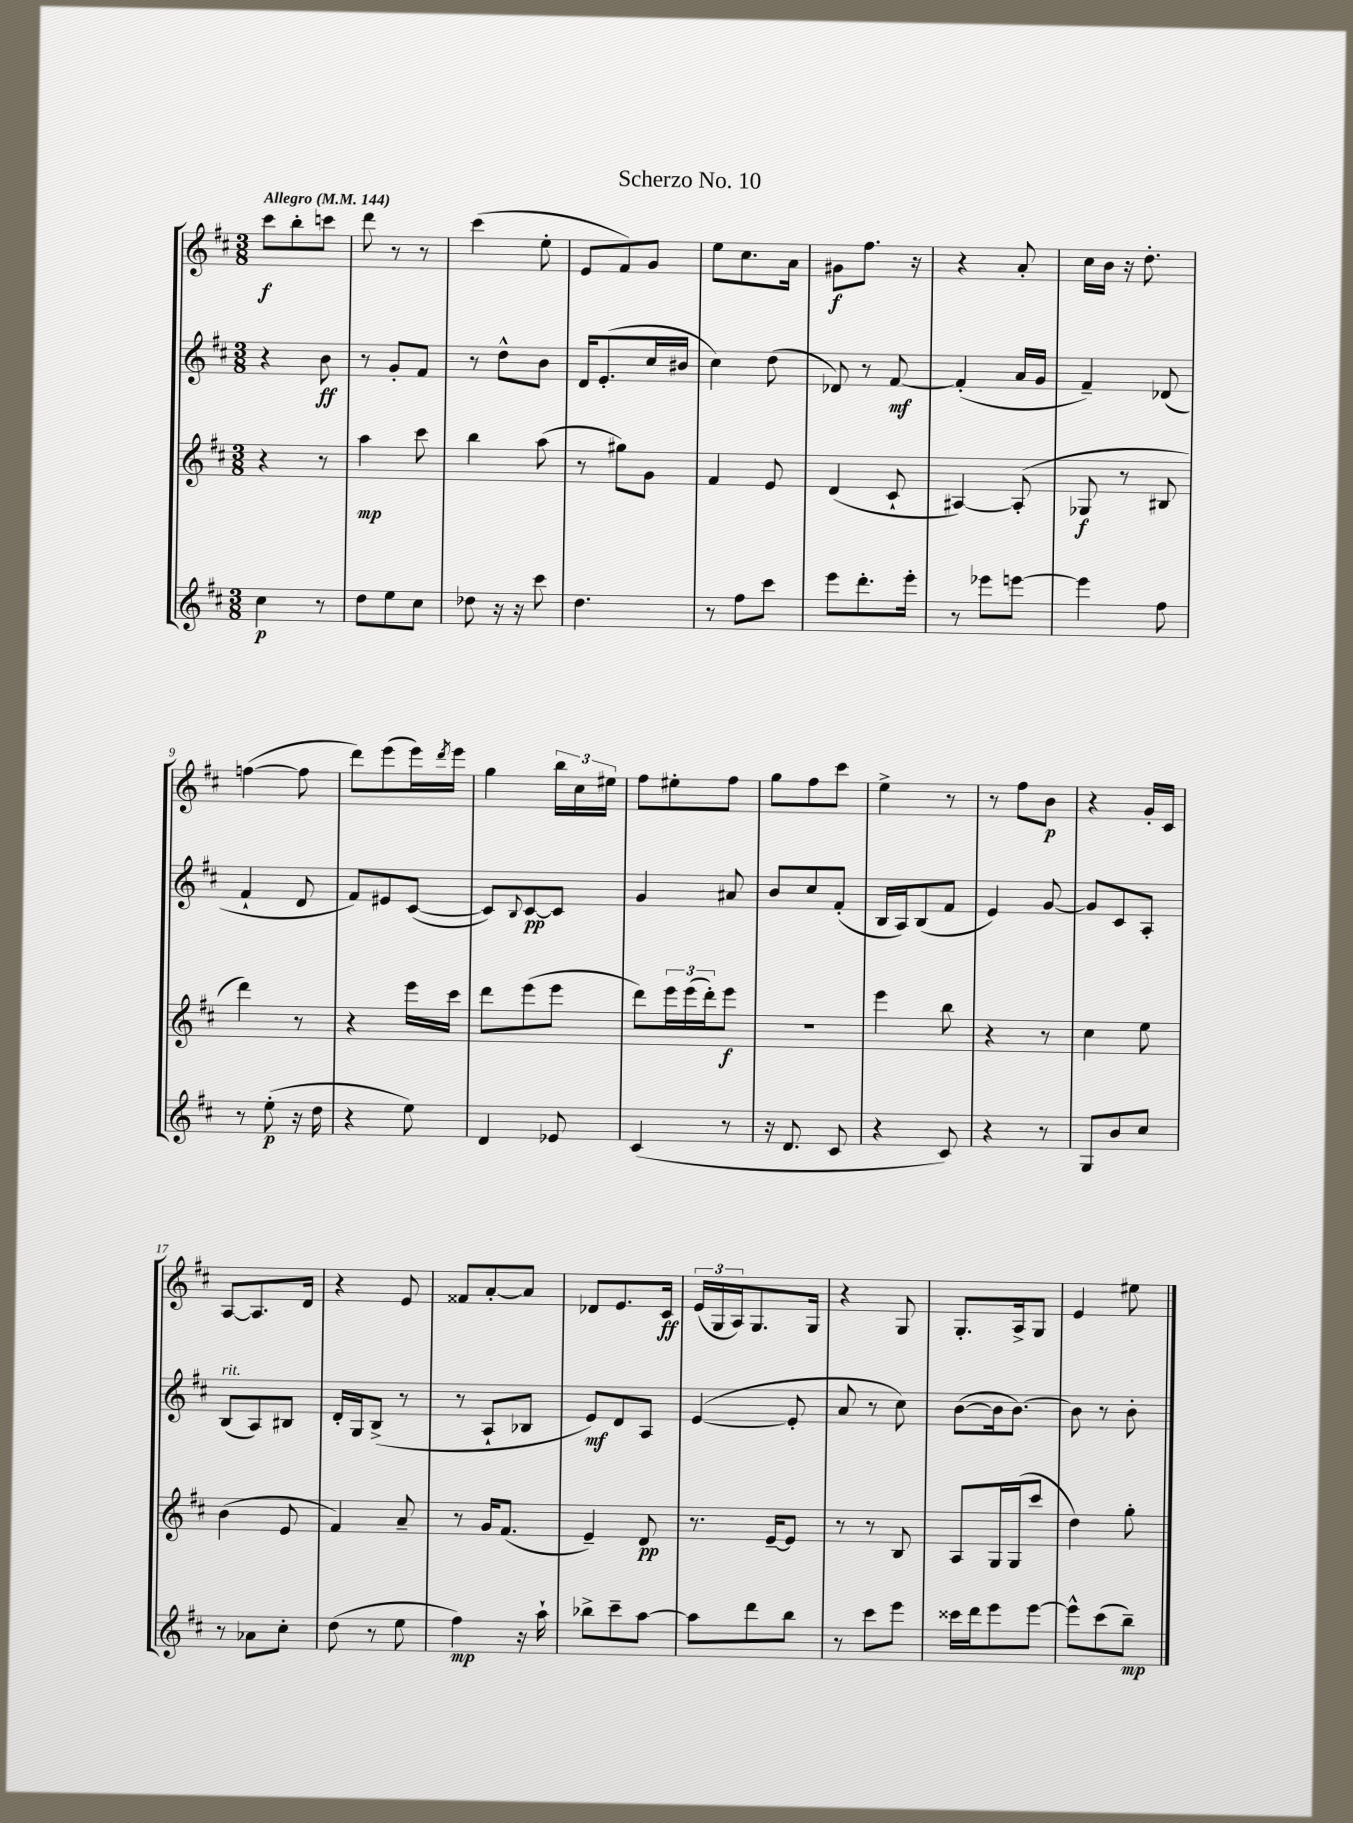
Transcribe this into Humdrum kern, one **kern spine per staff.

**kern	**kern	**kern	**kern
*staff4	*staff3	*staff2	*staff1
*clefG2	*clefG2	*clefG2	*clefG2
*k[f#c#]	*k[f#c#]	*k[f#c#]	*k[f#c#]
*M3/8	*M3/8	*M3/8	*M3/8
*MM144	*MM144	*MM144	*MM144
4cc#\	4r	4r	8ccc#\L
.	.	.	8bb'\
8r	8r	8b\	8ccc\J
=	=	=	=
8dd\L	4aa\	8r	8ddd\
8ee\	.	8g'/L	8r
8cc#\J	8ccc#\	8f#/J	8r
=	=	=	=
8dd-\	4bb\	8r	(4ccc#\
16r	.	8dd^^\L	.
16r	.	.	.
8ccc#\	(8aa\	8b\J	8ee'\
=	=	=	=
4.dd\	8r	16d/LK	8e/L
.	.	(8.e'/	.
.	8gg#\L)	.	8f#/)
.	8g\J	16cc#/L	8g/J
.	.	16b#/JJ	.
=	=	=	=
8r	4f#/	4cc#\)	8ee\L
8ff#\L	.	.	8.cc#\
8ccc#\J	8e/	(8dd\	.
.	.	.	16a\Jk
=	=	=	=
8eee\L	(4d/	8d-/)	8g#\L
8.ddd'\	.	8r	8.ff#\J
.	8c#`/	[8f#/	.
16eee'\Jk	.	.	16r
=	=	=	=
8r	[4A#/)	(4f#'/]	4r
8eee-\L	.	.	.
[8eee\J	(8A#'/]	16a/LL	8a'/
.	.	16g/JJ	.
=	=	=	=
4eee\]	8G-/	4f#~/)	16cc#\LL
.	.	.	16b\JJ
.	8r	.	16r
.	.	.	8.dd'\
8ff#\	8B#/	(8d-/	.
=	=	=	=
8r	4ddd\)	4f#`/	([4ff\
(8ee'\	.	.	.
16r	8r	8d/	8ff\]
16dd\	.	.	.
=	=	=	=
4r	4r	8f#/L)	8ddd\L)
.	.	8e#/	(8eee\
8ee\)	16eee\LL	([8c#/J	16eee\L)
.	.	.	8qddd/
.	16ccc#\JJ	.	16eee\JJ
=	=	=	=
4d/	8ddd\L	8c#/]L)	4gg\
.	.	8qqB/	.
.	(8eee\	[8c#/	.
8e-/	8eee\J	8c#/]J	24bb\LL
.	.	.	24cc#\
.	.	.	24ee#\JJ
=	=	=	=
(4c#/	8ddd\L)	4g/	8ff#\L
.	24eee\L	.	8ee#'\
.	(24eee\	.	.
.	24ddd'\J)	.	.
8r	8eee\J	8a#/	8ff#\J
=	=	=	=
16r	4.r	8b/L	8gg\L
8.d/	.	.	.
.	.	8cc#/	8ff#\
8c#/	.	(8f#'/J	8ccc#\J
=	=	=	=
4r	4eee\	16B/LL	4ee^\
.	.	16A/J)	.
.	.	(8B/	.
8c#/)	8bb\	8f#/J	8r
=	=	=	=
4r	4r	4e/)	8r
.	.	.	8ff#\L
8r	8r	[8g/	8b\J
=	=	=	=
8G/L	4cc#\	8g/]L	4r
8b/	.	8c#/	.
8cc#/J	8ee\	8A'/J	16g'/LL
.	.	.	16c#/JJ
=	=	=	=
8r	(4b\	(8B/L	[8A/L
8a-\L	.	8A/)	8.A/]
8cc#'\J	8e/	8B#/J	.
.	.	.	16d/Jk
=	=	=	=
(8dd\	4f#/)	16d'/LL	4r
.	.	16G/J	.
8r	.	(8B^/J	.
8ee\	8a~/	8r	8e/
=	=	=	=
4ff#\)	8r	8r	8f##/L
.	16g/LK	8A`/L	[8a'/
.	(8.f#/J	.	.
16r	.	8B-/J	8a/]J
16aa`\	.	.	.
=	=	=	=
8bb-^\L	4e~/)	8e/L)	8d-/L
8ccc#~\	.	8d/	8.e/
[8aa\J	8d/	8A/J	.
.	.	.	16c#/Jk
=	=	=	=
8aa\]L	8.r	([4e/	(24e/LL
.	.	.	24G/
.	.	.	24A/J)
8ddd\	.	.	8.G/
.	[16e~/LK	.	.
8bb\J	8e/]J	8e'/]	.
.	.	.	16G/Jk
=	=	=	=
8r	8r	8a/	4r
8ccc#\L	8r	8r	.
8eee\J	8B/	8cc#\)	8G/
=	=	=	=
16ccc##\LL	8A/L	([8b\L	8.G'/L
16ddd\J	.	.	.
8eee\	16G/L	16b\]k	.
.	(16G/J	[8.b\J)	16A^/k
[8eee\J	8ccc#/J	.	8G/J
=	=	=	=
8eee^^\]L	4dd\)	8b\]	4e/
(8ccc#\	.	8r	.
8bb~\J)	8gg'\	8b'\	8ee#\
==	==	==	==
*-	*-	*-	*-
